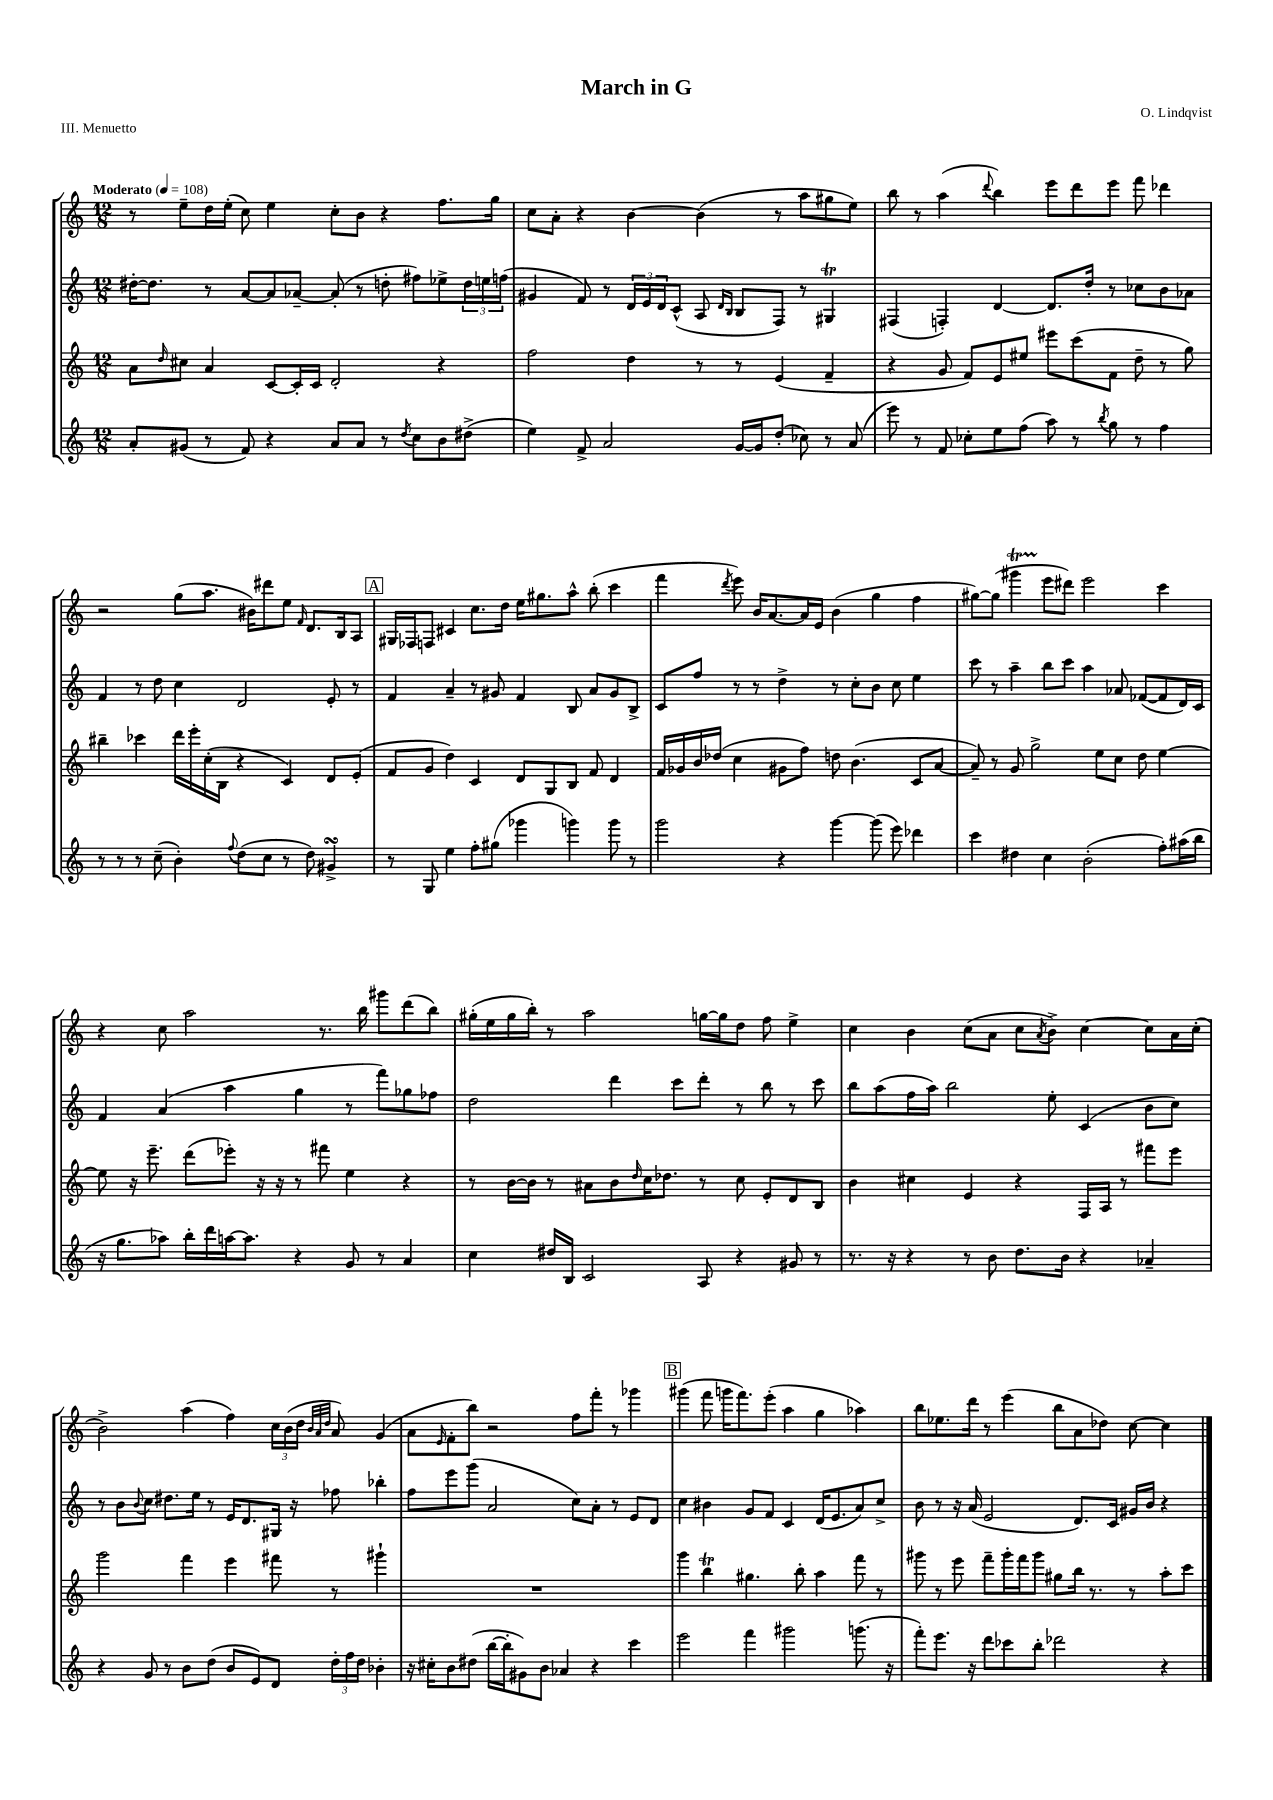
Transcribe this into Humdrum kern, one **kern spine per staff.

**kern	**kern	**kern	**kern
*staff4	*staff3	*staff2	*staff1
*clefG2	*clefG2	*clefG2	*clefG2
*k[]	*k[]	*k[]	*k[]
*M12/8	*M12/8	*M12/8	*M12/8
*MM108	*MM108	*MM108	*MM108
8a'	8a	[16dd#'	8r
.	.	8.dd#]	.
.	16qqdd	.	.
(8g#	8cc#	.	8ee~
8r	4a	8r	16dd
.	.	.	(16ee'
8f)	.	[8a	8cc)
4r	[8c	8a]	4ee
.	16c']	[8a-~	.
.	16c	.	.
8a	2d'	(8a-']	8cc'
8a	.	8r	8b
8r	.	8dd'	4r
8qdd	.	.	.
8cc	.	8ff#)	.
8b	4r	8ee-^	8.ff
(8dd#^	.	24dd	.
.	.	24ee	.
.	.	.	16gg
.	.	(24ff	.
=	=	=	=
4ee)	2ff	4g#	8cc
.	.	.	8a'
8f^	.	8f)	4r
2a	.	8r	.
.	4dd	24d	[4b
.	.	24e	.
.	.	24d	.
.	.	(8c^^	.
.	8r	8A	(4b]
.	.	16qqd	.
.	.	16qqB	.
[16g	8r	8B	.
16g]	.	.	.
(8dd'	(4e	8F)	8r
8cc-)	.	8r	8aa
8r	4f~	4G#	8gg#
(8a	.	.	8ee)
=	=	=	=
8eee)	4r	(4F#	8bb
8r	.	.	8r
8f	8g	4F')	(4aa
8cc-'	8f)	.	.
.	.	.	8qqddd
8ee	8e	[4d	4bb)
(8ff	8ee#	.	.
8aa)	8eee#	8.d]	8eee
8r	(8ccc	.	8ddd
.	.	16dd'	.
8qbb	.	.	.
8gg	8f	8r	8eee
8r	8dd~	8cc-	8fff
4ff	8r	8b	4ddd-
.	8gg)	8a-	.
=	=	=	=
8r	4bb#~	4f	2r
8r	.	.	.
8r	4ccc-	8r	.
(8cc~	.	8dd	.
4b')	16ddd	4cc	(8gg
.	16eee'	.	.
.	(16cc'	.	8.aa
.	16B	.	.
8qqff	.	.	.
(8dd	4r	2d	.
.	.	.	16b#)
8cc	.	.	8ddd#
8r	4c)	.	8ee
.	.	.	16qqf
8dd)	.	.	8.d
4g#^	8d	8e'	.
.	.	.	16B
.	(8e'	8r	8A
=	=	=	=
8r	8f	4f	16G#
.	.	.	16F-
8G	8g	.	8F
4ee	4dd)	4a~	4c#
8ff'	4c	8r	8.cc
(8gg#	.	8g#	.
.	.	.	16dd
4ggg-	8d	4f	16ee
.	.	.	8.gg#
.	8G	.	.
4ggg)	8B	8B	8aa^^
.	8f	8a	(8bb'
8ggg	4d	8g#	4ccc
8r	.	8B^	.
=	=	=	=
2ggg	16f	8c	4fff
.	16g-	.	.
.	16b	8ff	.
.	(16dd-	.	.
.	.	.	8qddd
.	4cc	8r	8eee)
.	.	8r	16b
.	.	.	[8.a
4r	8g#	4dd^	.
.	8ff)	.	16a]
.	.	.	16e
[4ggg	8dd	8r	(4b
.	(4.b	8cc'	.
(8ggg]	.	8b	4gg
8eee)	.	8cc	.
4ddd-	8c	4ee	4ff
.	[8a	.	.
=	=	=	=
4ccc	8a~])	8ccc	[8gg#)
.	8r	8r	(8gg#]
4dd#	8g	4aa~	4ggg#
.	2gg^	.	.
4cc	.	8bb	8eee
.	.	8ccc	8ddd#)
(2b'	.	4aa	2eee
.	8ee	.	.
.	8cc	8a-	.
.	8dd	([8f-	.
8ff')	[4ee	8f-]	4ccc
(16aa#	.	16d)	.
16bb	.	16c	.
=	=	=	=
16r	8ee]	4f	4r
8.gg	.	.	.
.	16r	.	.
.	8.eee~	.	.
8aa-)	.	(4a	8cc
16bb'	(8ddd	.	2aa
16ddd	.	.	.
[16aa	8eee-')	4aa	.
8.aa]	.	.	.
.	16r	.	.
.	16r	.	.
4r	8r	4gg	.
.	8fff#	.	8.r
8g	4ee	8r	.
.	.	.	16bb
8r	.	8fff)	8ggg#
4a	4r	8gg-	(8ddd
.	.	8ff-	8bb)
=	=	=	=
4cc	8r	2dd	(16gg#'
.	.	.	16ee
.	[16b	.	16gg#
.	16b]	.	16bb')
16dd#	8r	.	8r
16B	.	.	.
2c	8a#	.	2aa
.	8b	4ddd	.
.	16qqdd	.	.
.	16cc	.	.
.	8.dd-	.	.
.	.	8ccc	.
8A	8r	8ddd'	[16gg
.	.	.	16gg]
4r	8cc	8r	8dd
.	8e'	8bb	8ff
8g#	8d	8r	4ee^
8r	8B	8ccc	.
=	=	=	=
8.r	4b	8bb	4cc
.	.	(8aa	.
16r	.	.	.
4r	4cc#	16ff	4b
.	.	16aa)	.
.	.	2bb	.
8r	4e	.	(8cc
8b	.	.	8a
8.dd	4r	.	8cc
.	.	.	8qa
.	.	8ee'	8b^)
16b	.	.	.
4r	16F	(4c	[4cc
.	16A	.	.
.	8r	.	.
4a-~	8fff#	8b	8cc]
.	8eee	8cc)	16a
.	.	.	(16cc'
=	=	=	=
4r	2ggg	8r	2b^)
.	.	8b	.
.	.	8qqb	.
8g	.	8cc	.
8r	.	8.dd#	.
8b	4fff	.	(4aa
.	.	16ee	.
(8dd	.	8r	.
8b	4eee	16e	4ff)
.	.	8.d	.
8e)	.	.	.
8d	8fff#	16G#	24cc
.	.	.	(24b
.	.	16r	.
.	.	.	24dd
.	.	.	32qqb
.	.	.	32qqa
.	.	.	32qqdd
24dd'	8r	8ff-	8a)
24ff	.	.	.
24dd	.	.	.
4b-'	4ggg#`	4bb-'	(4g
=	=	=	=
16r	1.r	8ff	8a
16cc#'	.	.	.
.	.	.	16qqe
8b	.	8eee	8f'
(8dd#	.	(8ggg	8bb)
[16bb	.	2a	2r
16bb']	.	.	.
8g#)	.	.	.
8b	.	.	.
4a-	.	.	.
.	.	8cc)	8ff
4r	.	8a'	8fff'
.	.	8r	8r
4ccc	.	8e	4ggg-
.	.	8d	.
=	=	=	=
2eee	4ggg	4cc	(4ggg#
.	4bb	4b#	8fff
.	.	.	16ggg
.	.	.	8.fff)
4fff	4.gg#	8g	.
.	.	8f	(8eee'
2ggg#	.	4c	4aa
.	8bb'	.	.
.	4aa	(16d	4gg
.	.	8.e	.
(8.ggg	8fff	8a)	4aa-)
.	8r	8cc^	.
16r	.	.	.
=	=	=	=
8fff')	8ggg#	8b	8bb
8.eee	8r	8r	8.ee-
.	8eee	16r	.
16r	.	(16a	16ddd
8ddd	8fff~	2e	8r
8ccc-	16ggg#'	.	(4eee
.	16fff	.	.
8bb'	8ggg#	.	.
2ddd-	8gg#	.	8bb
.	16bb	8.d)	8a
.	8.r	.	.
.	.	.	8dd-)
.	.	16c	.
.	8r	16g#	[8cc
.	.	16b	.
4r	8aa'	4r	4cc]
.	8ccc	.	.
==	==	==	==
*-	*-	*-	*-
